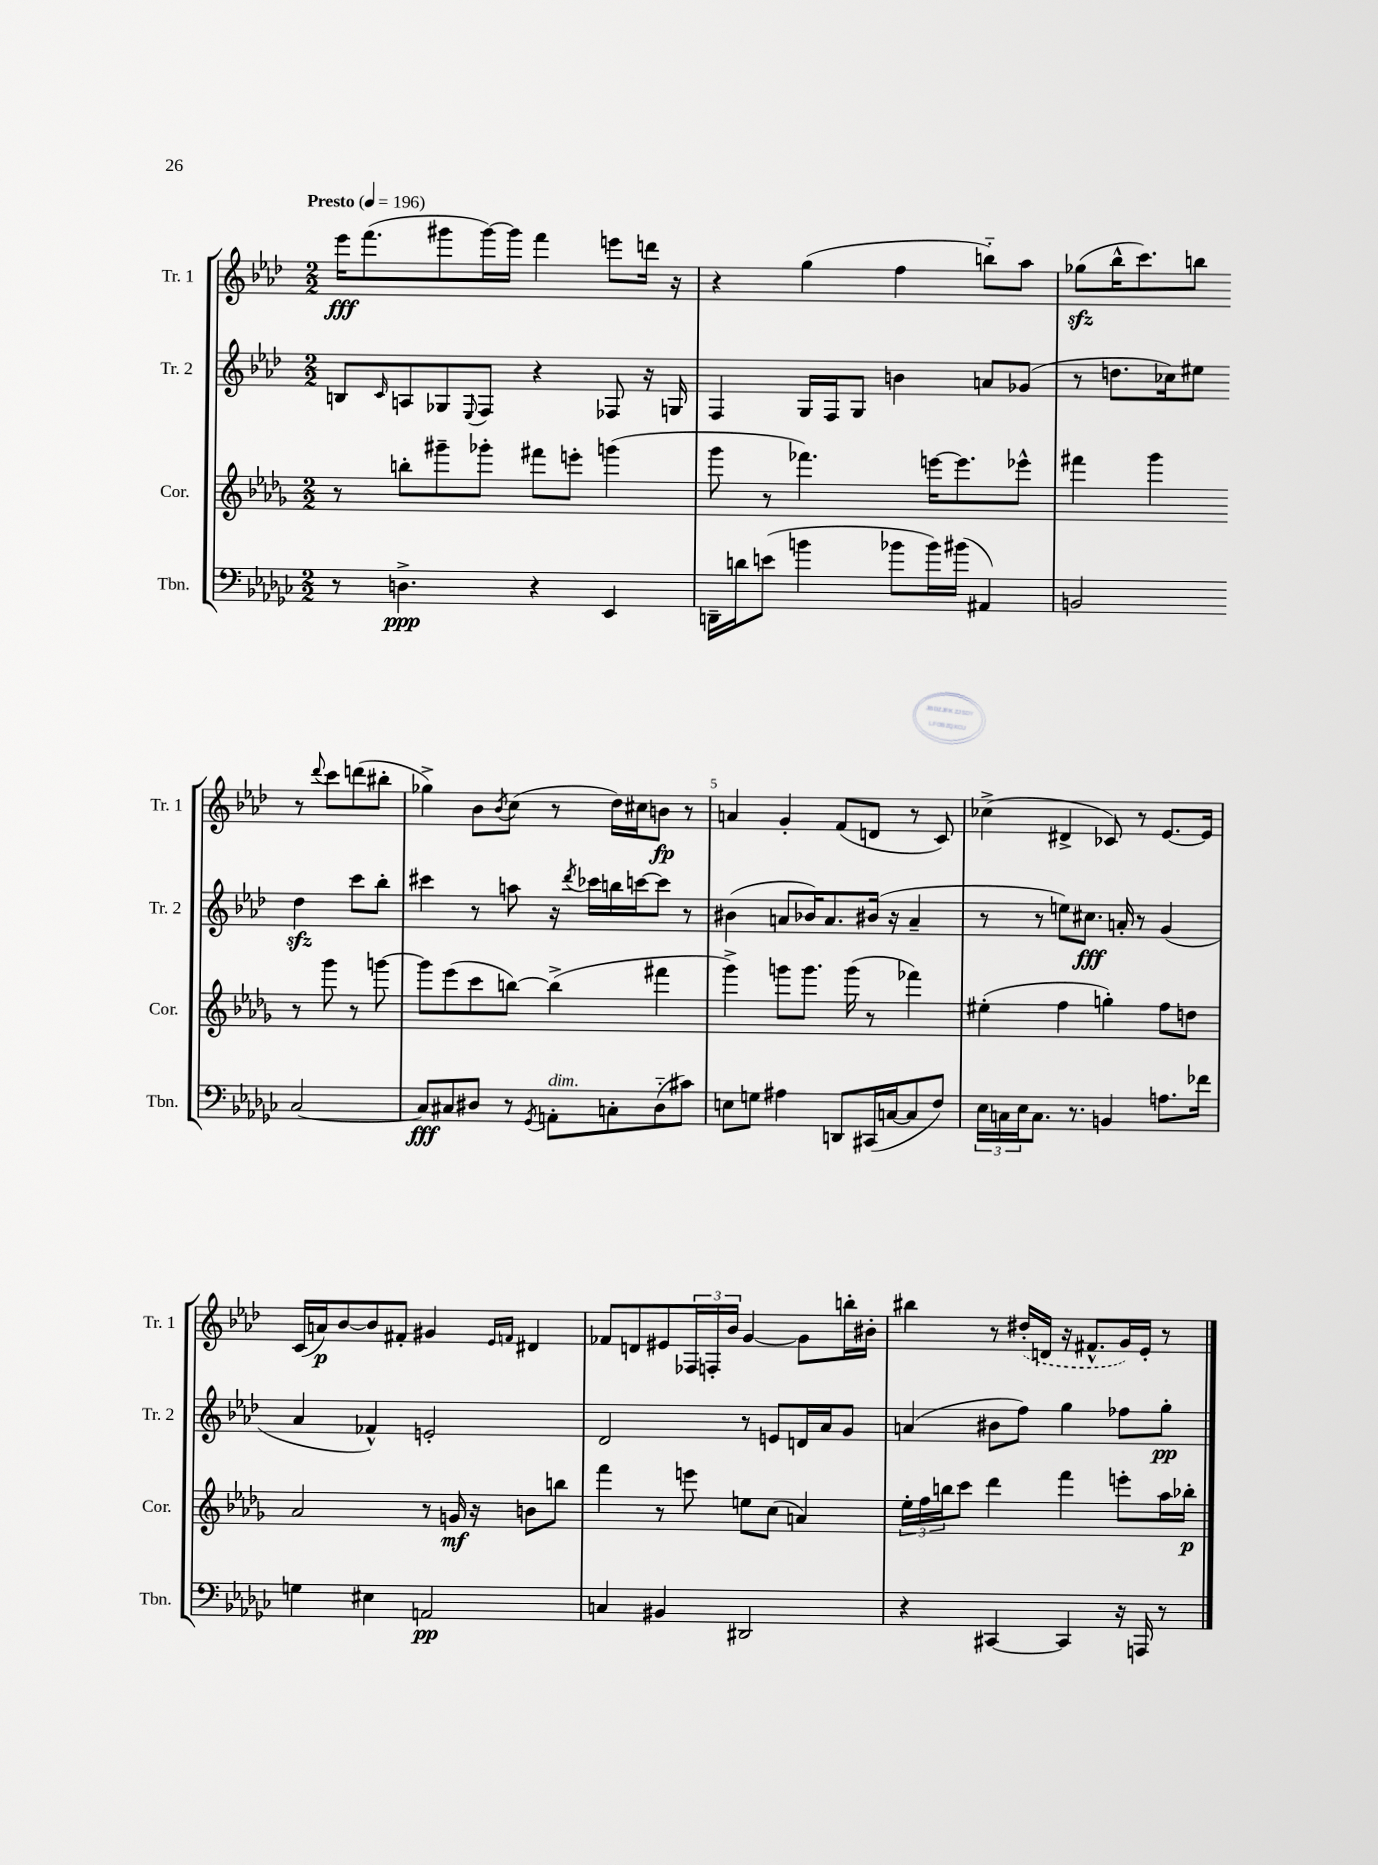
<<
\new StaffGroup <<
\new Staff = "s0" \with { instrumentName = "Tr. 1" shortInstrumentName = "Tr. 1" } {
    \clef treble \key aes \major \numericTimeSignature \time 2/2 \tempo "Presto" 4 = 196
    ees'''16\fff f'''8.( gis'''8 gis'''16~) gis'''16 f'''4 e'''8 d'''16 r16 |
    r4 g''4( f''4 b''8-_) aes''8 |
    ges''8\sfz( bes''16-^ c'''8.) b''8 r8 \appoggiatura { des'''8 } c'''8 d'''8( bis''8-. |
    ges''4->) bes'8 \acciaccatura { bes'8 } c''8( r8 des''16) cis''16 b'8\fp r8 |
    a'4 g'4-. f'8( d'8 r8 c'8) |
    ces''4->( dis'4-> ces'8) r8 ees'8.~ ees'16 |
    c'16( a'16\p) bes'8~ bes'8 fis'8-. gis'4 \grace { ees'16 f'16 } dis'4 |
    fes'8 d'8 eis'8 \tuplet 3/2 { fes16 f16-. bes'16 } g'4~ g'8 b''16-. bis'16-. |
    bis''4 r8 \once \slurDashed dis''16-.( d'16 r16 fis'8.-^ g'16) ees'16-. r8 \bar "|." |
}
\new Staff = "s1" \with { instrumentName = "Tr. 2" shortInstrumentName = "Tr. 2" } {
    \clef treble \key aes \major \numericTimeSignature \time 2/2
    b8 \grace { c'16 } a8 ges8 \appoggiatura { ees8 } f8 r4 fes8 r16 g16 |
    f4 g16 f16 g8 b'4 a'8 ges'8( |
    r8 d''8. ces''16) eis''8 d''4\sfz c'''8 bes''8-. |
    cis'''4 r8 a''8 r16 \acciaccatura { des'''8 } ces'''16 b''16 c'''16~ c'''8 r8 |
    bis'4( a'8 bes'16) a'8. bis'16( r16 a'4-- |
    r8 r8 e''8) cis''8.\fff a'16-. r8 g'4( |
    aes'4 fes'4-^) e'2-. |
    des'2 r8 e'8 d'16 aes'16 g'8 |
    a'4( bis'8 f''8) g''4 fes''8 g''8-.\pp \bar "|." |
}
\new Staff = "s2" \with { instrumentName = "Cor." shortInstrumentName = "Cor." } {
    \clef treble \key des \major \numericTimeSignature \time 2/2
    r8 b''8-. gis'''8-- ges'''8-. fis'''8 e'''8-. g'''4( |
    ges'''8 r8 fes'''4.) e'''16~ e'''8. ees'''8-^ |
    fis'''4 ges'''4 r8 ges'''8 r8 g'''8~ |
    g'''8 ees'''8( c'''8 b''8~) b''4->( fis'''4 |
    ges'''4->) g'''8 g'''8. g'''16( r8 fes'''4) |
    eis''4-.( f''4 g''4-.) f''8 d''8 |
    aes'2 r8 g'16\mf r16 b'8 b''8 |
    f'''4 r8 e'''8 e''8 c''8( a'4) |
    \tuplet 3/2 { ees''16-. f''16 b''16 } c'''8 des'''4 f'''4 e'''8-. aes''16 bes''16-.\p \bar "|." |
}
\new Staff = "s3" \with { instrumentName = "Tbn." shortInstrumentName = "Tbn." } {
    \clef bass \key ges \major \numericTimeSignature \time 2/2
    r8 d4.->\ppp r4 ees,4 |
    d,16-- d'16 e'8( b'4 bes'8 bes'16) bis'16( ais,4) |
    b,2 ces2~ |
    ces8\fff cis8 dis8 r8 \acciaccatura { ges,8 } a,8-.^\markup { \italic "dim." } c8-. dis8-_( cis'8) |
    e8 g8 ais4 d,8 cis,16( c16~ c8 f8) |
    \tuplet 3/2 { ees16 c16 ees16 } c8. r8. b,4 a8. fes'16 |
    g4 eis4 a,2\pp |
    c4 bis,4 dis,2 |
    r4 cis,4~ cis,4 r16 a,,16 r8 \bar "|." |
}
>>
>>
\layout { \context { \Score \override BarNumber.break-visibility = ##(#f #t #t) barNumberVisibility = #(every-nth-bar-number-visible 5) } }
